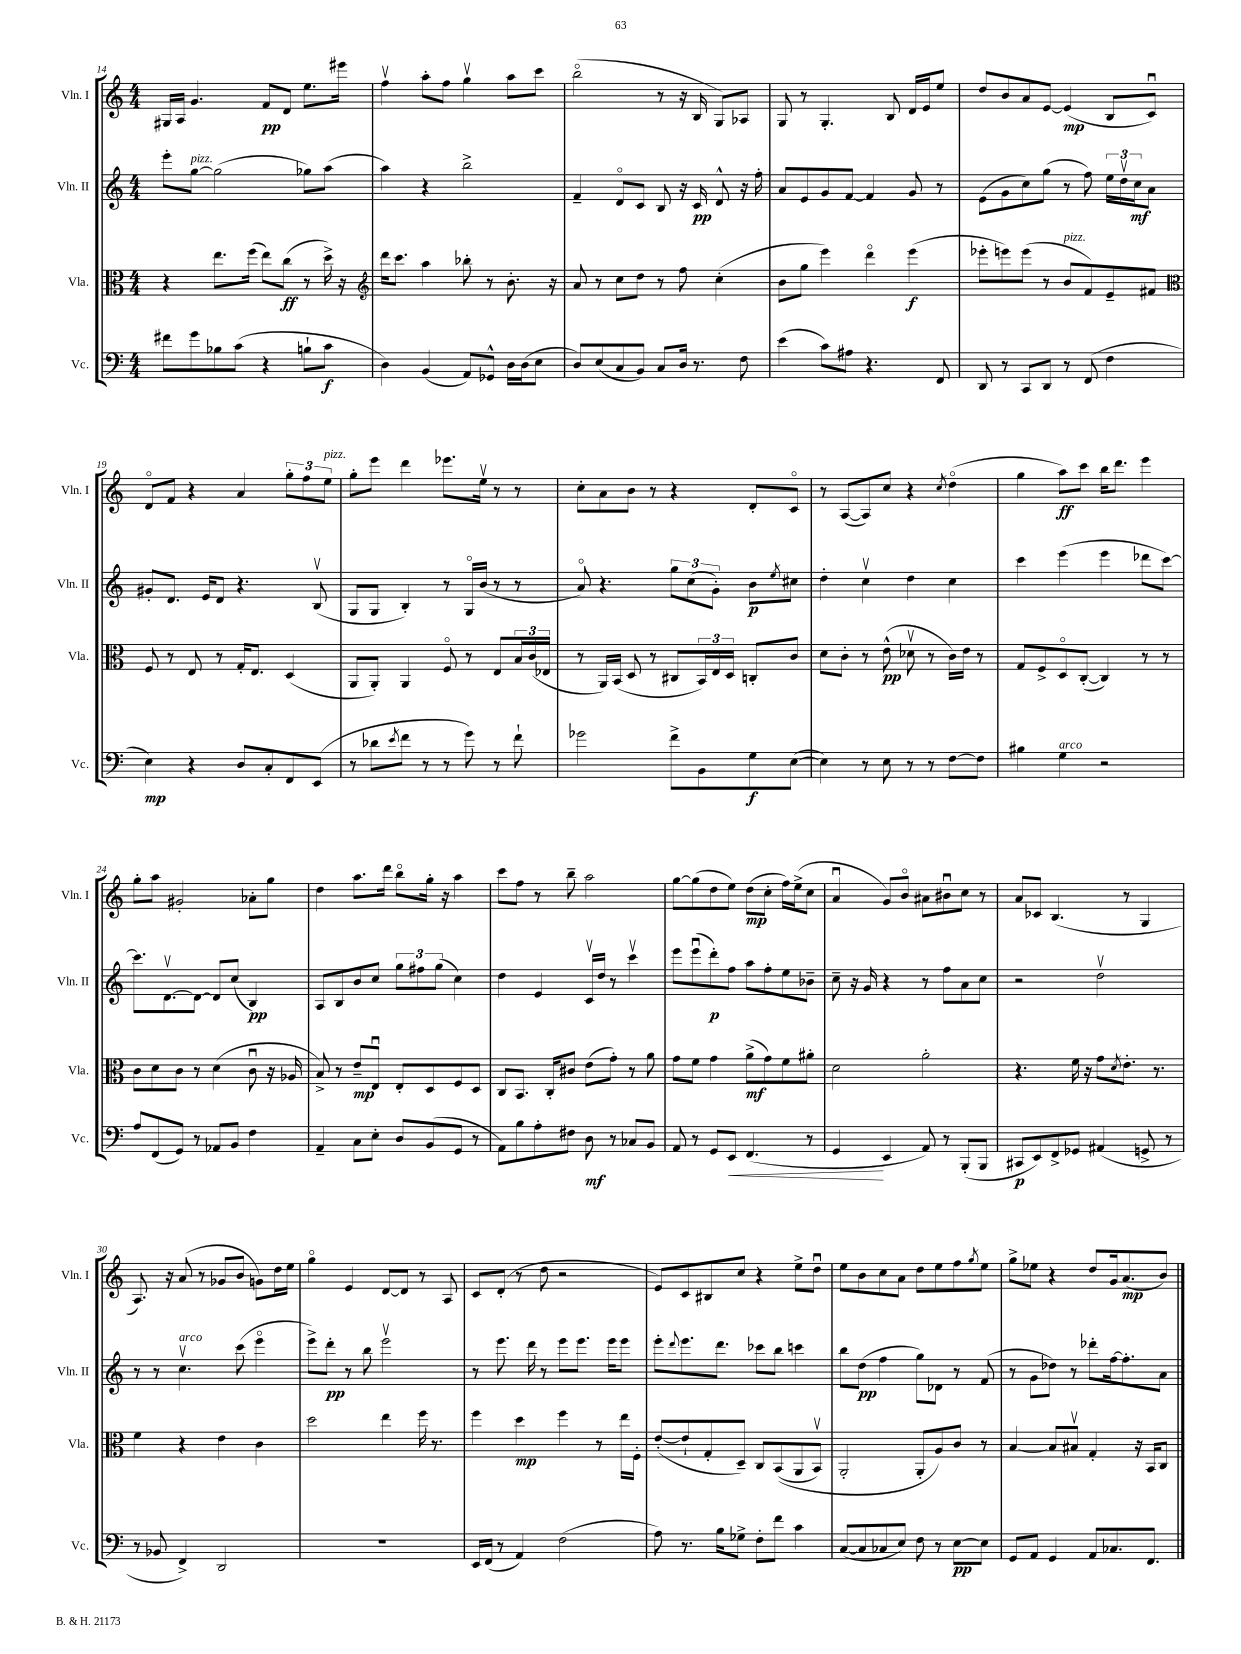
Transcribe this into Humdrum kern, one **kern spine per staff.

**kern	**kern	**kern	**kern
*staff4	*staff3	*staff2	*staff1
*clefF4	*clefC3	*clefG2	*clefG2
*k[]	*k[]	*k[]	*k[]
*M4/4	*M4/4	*M4/4	*M4/4
8f#	4r	8eee'	16G#
.	.	.	16A
8g	.	[8gg	4.g
8B-	8.ee	(2gg]	.
(8c	.	.	.
.	(16ff	.	.
4r	8ee)	.	8f
.	(8cc	.	8d
8B`	8r	8gg-)	8.ee
8c	16dd^)	(8aa	.
.	16r	.	16eee#
=	=	=	=
*	*clefG2	*	*
4D)	16ddd	4aa)	4ffv
.	8.ccc	.	.
(4BB	4aa	4r	8aa'
.	.	.	8ff
8AA)	8bb-'	2bb^	4ggv
8GG-^^	8r	.	.
16D	8.b'	.	8aa
(16D	.	.	.
8E	.	.	8ccc
.	16r	.	.
=	=	=	=
8D)	8a	4f~	(2bbo
(8E	8r	.	.
8C	8cc	8do	.
8BB)	8dd	8c	.
8C	8r	8B	8r
16D	8ff	16r	16r
8.r	.	16c	16B
.	(4cc'	8d^^	8G)
8F	.	16r	8A-
.	.	16ff'	.
=	=	=	=
(4e	8b	8a	8G
.	8gg	8e	8r
8c)	4eee)	8g	4.G'
8A#	.	[8f	.
4.r	4dddo	4f]	.
.	.	.	8B
.	(4eee	8g	16d
.	.	.	16e
8FF	.	8r	8ee
=	=	=	=
8DD	8eee-'	(8e	8dd
8r	8eee)	8g	8b
8CC	(8eee	8cc)	8a
8DD	8r	(8gg	[8e
8r	8b	8r	(4e]
(8FF	8f)	8ff)	.
4F	8e~	24ee	8B
.	.	24ddv	.
.	.	24cc	.
.	8f#	8a	8cu)
=	=	=	=
*	*clefC3	*	*
4E)	8F	8g#'	8do
.	8r	8.d	8f
4r	8E	.	4r
.	.	16e	.
.	8r	8d	.
8D	16G'	4.r	4a
.	8.E	.	.
8C'	.	.	.
8FF	(4D	.	12gg'
.	.	.	12ff
(8EE	.	(8Bv	.
.	.	.	12ee
=	=	=	=
8r	8AA	8G	8gg'
8d-	8AA')	8G	8eee
8qe	.	.	.
8f	4AA	4B')	4ddd
8r	.	.	.
8r	8Fo	8r	8.eee-
8g)	8r	16Go	.
.	.	(16b	16eev
8r	8E	8r	8r
8f`	24B	8r	8r
.	(24c	.	.
.	24E-	.	.
=	=	=	=
2g-	8r	8ao)	8cc'
.	16AA)	4.r	8a
.	(16BB	.	.
.	8D	.	8b
.	8r	.	8r
8f^	8C#	12gg	4r
.	.	(12cc	.
8BB	24BB)	.	.
.	24E	12g')	.
.	24D	.	.
8G	8C'	8b	8d'
.	.	8qee	.
([8E	8c	8cc#	8co
=	=	=	=
4E])	8d	4dd'	8r
.	8c'	.	([8A
8r	8r	4ccv	8A])
8E	(8e^^	.	8cc
8r	8d-v	4dd	4r
8r	8r	.	.
.	.	.	8qcc
[8F	16c)	4cc	(4ddo
.	16e	.	.
8F]	8r	.	.
=	=	=	=
4B#	8G	4ccc	4gg
.	8F^	.	.
4G	8Do	(4eee	8aa)
.	([8C'	.	8ccc
2r	4C])	4eee	16bb
.	.	.	8.ddd
.	8r	8ddd-	4eee
.	8r	[8ccc)	.
=	=	=	=
8A	8c	8.ccc]	8gg'
(8FF	8d	.	8aa
.	.	[8.dv	.
8GG)	8c	.	2g#'
8r	8r	8d_	.
8AA-	(4d	8d]	.
8BB	.	(8cc	.
4F	8cu	4B)	8a-'
.	16r	.	8gg
.	16A-	.	.
=	=	=	=
4AA~	8B^)	8A	4dd
.	8r	8B	.
8C	8e~	8b	8.aa
8E'	8Eu	8cc	.
.	.	.	16ddd
8D	8E'	12gg	8bbo
.	.	12ff#	.
(8BB	8D	.	16gg'
.	.	(12gg	.
.	.	.	16r
8GG	8F	4cc)	4aa
8r	8D	.	.
=	=	=	=
8AA)	8C	4dd	8ccc
8B	8.BB	.	8ff
8A'	.	4e	8r
.	16C'	.	.
8F#	8c#	.	8bb~
8D	(8e	16cv	2aa
.	.	16dd	.
8r	8g')	8r	.
8C-	8r	4cccv	.
8BB	8a	.	.
=	=	=	=
8AA	8g	8eee	[8gg
8r	8f	(8eeeu	(8gg]
8GG	4g	8ddd')	8dd
8EE	.	8ff	8ee)
(4.FF	(8a^	8aa	(8dd
.	8g)	8ff'	8cc'
.	8f	8ee	16ff)
.	.	.	(16ee^
8r	8a#'	8b-~	8cc
=	=	=	=
4GG	2d	8cc~	4au
.	.	16r	.
.	.	16g	.
4EE	.	4r	8g)
.	.	.	8bo
8AA)	2a'	8r	8a#
8r	.	8ff	8b#u
(8BBB'	.	8a	8cc
8BBB	.	8cc	8r
=	=	=	=
8CC#	4.r	2r	8a
8EE)	.	.	8c-
8FF^	.	.	(4.B
8GG-	16f	.	.
.	16r	.	.
(4AA#	8g	2ddv	.
.	8qd	.	.
.	8.e'	.	8r
8GG^	.	.	4G
.	8.r	.	.
8r	.	.	.
=	=	=	=
8r	4f	8r	8.A)
8BB-	.	8r	.
.	.	.	16r
4FF^)	4r	4.ccv	(8a
.	.	.	8r
2DD	4e	.	8g-
.	.	(8ccc	8b
.	4c	4eeeo	8g)
.	.	.	16dd
.	.	.	16ee
=	=	=	=
1r	2dd	8eee^)	4ggo
.	.	8ddd'	.
.	.	8r	4e
.	.	8bb	.
.	4ee	2eeev	[8d
.	.	.	8d]
.	16ff	.	8r
.	8.r	.	.
.	.	.	8A
=	=	=	=
16EE	4ff	8r	8c
(16FF	.	.	.
8r	.	8.eee	(8d'
4AA)	4dd	.	8r
.	.	16ddd	.
.	.	8r	8dd
(2F	4ff	8eee	2r
.	.	8.eee	.
.	8r	.	.
.	.	16eee	.
.	16ee	8eee	.
.	16F'	.	.
=	=	=	=
8A)	([8e'	8eee'	8e)
.	.	8qqddd	.
8.r	8e`]	8.eee	8c
.	8G'	.	8B#
16B	.	8.ddd	.
8G-^	8D~)	.	8cc
8F'	8C	8ccc-	4r
8f	&((8BB	8bb	.
4c	8AA	4ccc	8ee^
.	8BBv)	.	8ddu
=	=	=	=
([8C	2AA'	8bb	8ee
8C]	.	(8dd	8b
8C-	.	4ff	8cc
8E)	.	.	8a
8F	8AA'	8gg)	8dd
8r	8A&)	8d-	8ee
[8E	8c	8r	8ff
.	.	.	8qgg
8E]	8r	(8f	8ee
=	=	=	=
8GG	[4B	8r	8gg^
8AA	.	8g	8ee-
4GG	8B]	8dd-)	4r
.	8B#v	8r	.
8AA	4G'	8ddd-'	8dd
8.C-	.	[16ff	16g
.	.	8.ff']	(8.a
.	16r	.	.
8.FF	16BB	.	.
.	8C	8a	8b)
==	==	==	==
*-	*-	*-	*-
